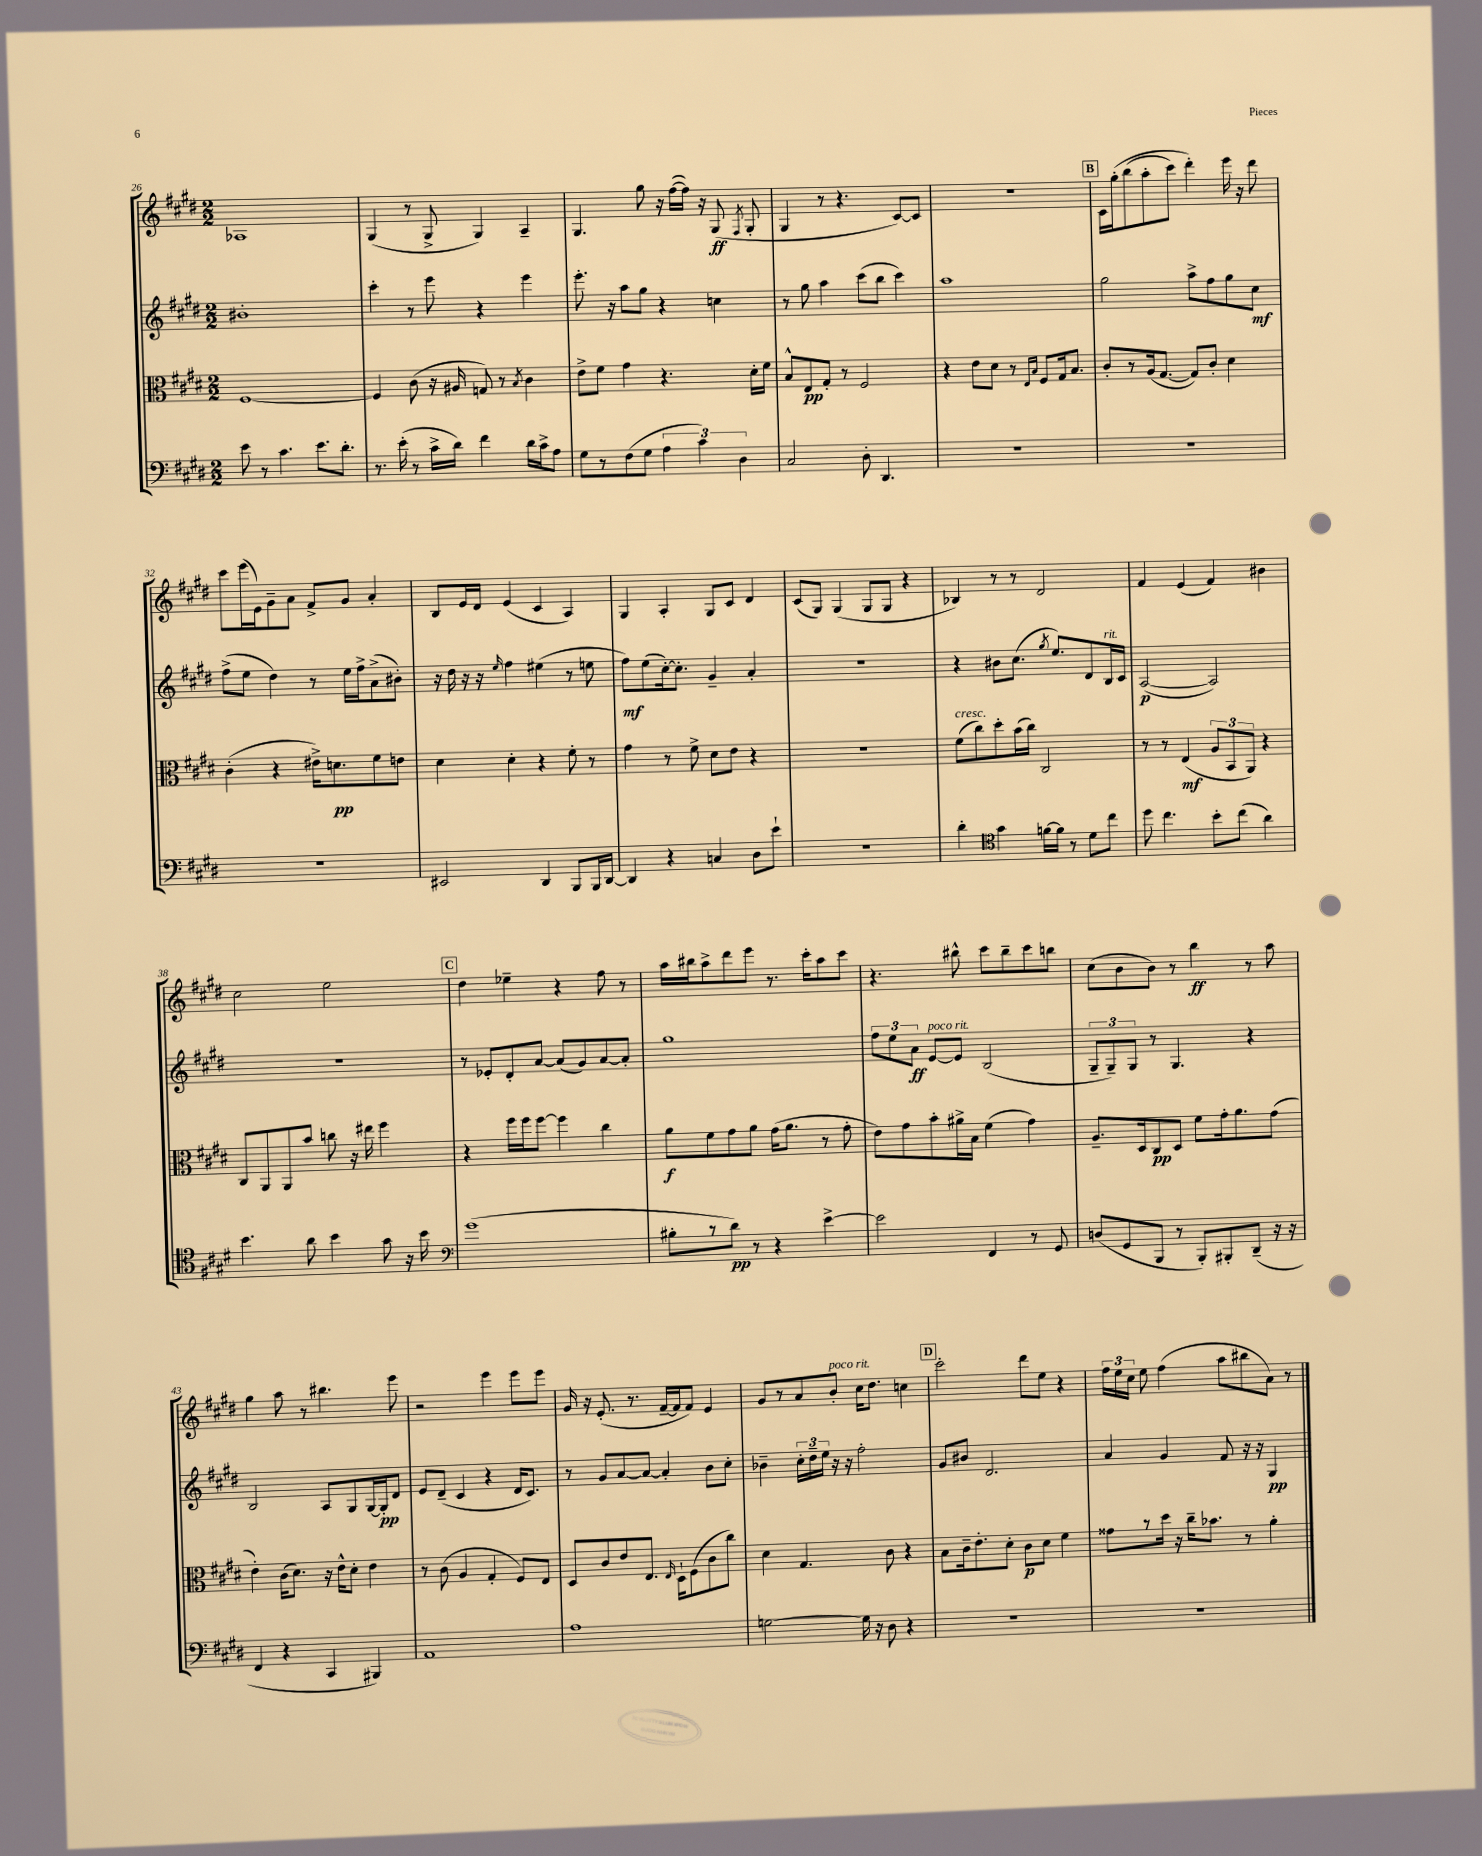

**kern	**kern	**kern	**kern
*staff4	*staff3	*staff2	*staff1
*clefF4	*clefC3	*clefG2	*clefG2
*k[f#c#g#d#]	*k[f#c#g#d#]	*k[f#c#g#d#]	*k[f#c#g#d#]
*M2/2	*M2/2	*M2/2	*M2/2
8e	[1F#	1b#'	1A-
8r	.	.	.
4.c#	.	.	.
8.e	.	.	.
8.d#'	.	.	.
=	=	=	=
8.r	4F#]	4ccc#'	(4G#
(16e'	.	.	.
8r	(8c#	8r	8r
16c#^	16r	8eee	8G#^
16d#)	16A#	.	.
4f#	8G)	4r	4G#)
.	8r	.	.
.	8qB	.	.
16d#	4c#	4eee	4A~
16c#^	.	.	.
8A	.	.	.
=	=	=	=
8G#	8e^	8.eee'	4.G#
8r	8f#	.	.
.	.	16r	.
(8F#	4g#	8aa	.
8G#	.	8gg#	8gg#
6A	4.r	4r	16r
.	.	.	([16ff#
.	.	.	16ff#])
6c#)	.	.	.
.	.	.	16r
.	.	4cc	(8G#
6D#	.	.	.
.	.	.	8qF#
.	16d#'	.	8G#'
.	16f#	.	.
=	=	=	=
2C#	8B^^	8r	4G#
.	8E	8gg#	.
.	8G#'	4aa	8r
.	8r	.	4.r
8D#'	2F#	(8ccc#	.
4.DD#	.	8bb	.
.	.	4ccc#)	[8c#)
.	.	.	8c#]
=	=	=	=
1r	4r	1aa	1r
.	8e	.	.
.	8d#	.	.
.	8r	.	.
.	16qqE	.	.
.	16qqB	.	.
.	8F#	.	.
.	16G#	.	.
.	8.B	.	.
=	=	=	=
1r	8c#'	2gg#	16c#
.	.	.	&(16gg#'
.	8r	.	(8bb
.	(16A	.	8aa'
.	[8.G#	.	.
.	.	.	8ccc#)
.	8G#])	8aa^	4ddd#'&)
.	8c#'	8ff#	.
.	4d#	8gg#	16eee
.	.	.	16r
.	.	8cc#	8ddd#
=	=	=	=
1r	(4c#'	(8ff#^	8ccc#
.	.	8ee	(16eee
.	.	.	16e)
.	4r	4dd#)	8g#~
.	.	.	8a
.	16e#^)	8r	8f#^
.	8.d	.	.
.	.	16ee	8g#
.	.	16ff#^	.
.	8f#	(8a^	4a'
.	8e	8b#')	.
=	=	=	=
2EE#	4d#	16r	8B
.	.	16dd#	.
.	.	16r	16e
.	.	16r	16d#
.	.	16qqee	.
.	4d#'	4ff#	(4e
4DD#	4r	(4ee#	4c#
8BBB	8f#'	8r	4A)
16BBB	8r	8ee	.
[16DD#	.	.	.
=	=	=	=
4DD#]	4g#	8ff#)	4G#
.	.	(8ee	.
4r	8r	[16cc#')	4A'
.	.	8.cc#']	.
.	8f#^	.	.
4C	8d#	4g#~	8G#
.	8e	.	8c#
8D#	4r	4a'	4d#
8e`	.	.	.
=	=	=	=
1r	1r	1r	(8c#
.	.	.	8G#)
.	.	.	(4G#
.	.	.	8G#
.	.	.	8G#
.	.	.	4r
=	=	=	=
4d#'	(8f#	4r	4B-)
.	8cc#)	.	.
*clefC4	*	*	*
4g#	8dd#'	8b#	8r
.	(16b	(8.cc#	8r
.	16cc#)	.	.
[16f	2C#	.	2d#
.	.	8qgg#	.
16f]	.	8.ee)	.
8r	.	.	.
8d#	.	8d#	.
8cc#	.	16B	.
.	.	16c#	.
=	=	=	=
8dd#	8r	([2A	4f#
4.cc#	8r	.	.
.	(4E	.	(4e
8b'	12A	2A])	4f#)
.	12BB	.	.
(8cc#	.	.	.
.	12AA)	.	.
4a)	4r	.	4b#
=	=	=	=
4.b	8C#	1r	2cc#
.	8AA	.	.
.	8AA	.	.
8a	8b	.	.
4b	8cc	.	2ee
.	16r	.	.
.	16ee#	.	.
8g#	4ff#	.	.
16r	.	.	.
16b	.	.	.
=	=	=	=
*clefF4	*	*	*
(1g#	4r	8r	4dd#
.	.	8e-'	.
.	16ff#	8d#'	4ee-~
.	16ff#	.	.
.	[8ff#	[8a	.
.	4ff#]	(8a]	4r
.	.	8g#)	.
.	4cc#	[8a	8ff#
.	.	8a']	8r
=	=	=	=
8B#'	8a	1gg#	16aa
.	.	.	16bb#
8r	8f#	.	8aa^
8d#)	8g#	.	8ddd#
8r	8a	.	8eee
4r	(16g#	.	8.r
.	8.a	.	.
.	.	.	16ccc#'
[4e^	8r	.	8aa
.	8g#'	.	8ccc#
=	=	=	=
2e]	8e)	12ff#	4.r
.	.	12ee	.
.	8g#	.	.
.	.	12a	.
.	8b'	[8e	.
.	16a#^	8e]	8bb#^^
.	16B	.	.
4FF#	(4f#	(2B	8ccc#
.	.	.	8bb#~
8r	4g#)	.	8ccc#
8GG#	.	.	8bb
=	=	=	=
(8D	8.A~	12G#~	(8cc#
.	.	12G#~)	.
8GG#	.	.	8b
.	.	12G#	.
.	16D#	.	.
8BBB	8C#	8r	8b)
8r	8D#	4.G#	8r
8BBB')	8f#	.	4bb
8BBB#'	16g#'	.	.
.	8.a	.	.
(8DD#~	.	4r	8r
16r	(8g#	.	8aa
16r	.	.	.
=	=	=	=
4FF#	4e')	2B	4gg#
4r	(16c#	.	8aa
.	8.d#)	.	.
.	.	.	8r
4CC#	16r	8A	4.bb#
.	16e^^	.	.
.	8d#'	8G#	.
4BBB#)	4e	[16G#	.
.	.	16G#']	.
.	.	8d#	8eee
=	=	=	=
1AA	8r	8e	2r
.	(8c#	(8d#~	.
.	4A	4c#	.
.	4G#'	4r	4eee
.	8F#)	16d#	8eee
.	.	8.c#)	.
.	8E	.	8eee
=	=	=	=
1A	8D#	8r	16g#
.	.	.	16r
.	8c#	8g#	(8.e'
.	8e	[8a	.
.	.	.	8.r
.	8.E	8a_	.
.	.	4a']	[16f#~
.	16qqE	.	.
.	16D#`	.	16f#]
.	(8F#	.	8f#)
.	8c#	8b	4e
.	8cc#)	8cc#'	.
=	=	=	=
[2G	4d#	4b-~	8g#
.	.	.	8r
.	4.G#	24cc#'	8a
.	.	24dd#~	.
.	.	24ee	.
.	.	16r	8b'
.	.	16r	.
16G]	.	2ff#'	16cc#
16r	.	.	8.dd#
8D#	8c#	.	.
4r	4r	.	4cc
=	=	=	=
1r	8B	8g#	2ccc#'
.	16c#~	8b#	.
.	8.e'	.	.
.	.	2.d#	.
.	8d#'	.	.
.	8c#	.	8ddd#
.	8d#	.	8ee
.	4f#	.	4r
=	=	=	=
1r	8g##	4a	24ff#
.	.	.	24ee
.	.	.	24cc#
.	8r	.	8ee
.	16dd#	4g#	(4ff#
.	16r	.	.
.	16cc#~	.	.
.	8.b-	.	.
.	.	8f#	8aa
.	8r	16r	8bb#
.	.	16r	.
.	4a'	4G#	8a)
.	.	.	8r
==	==	==	==
*-	*-	*-	*-
